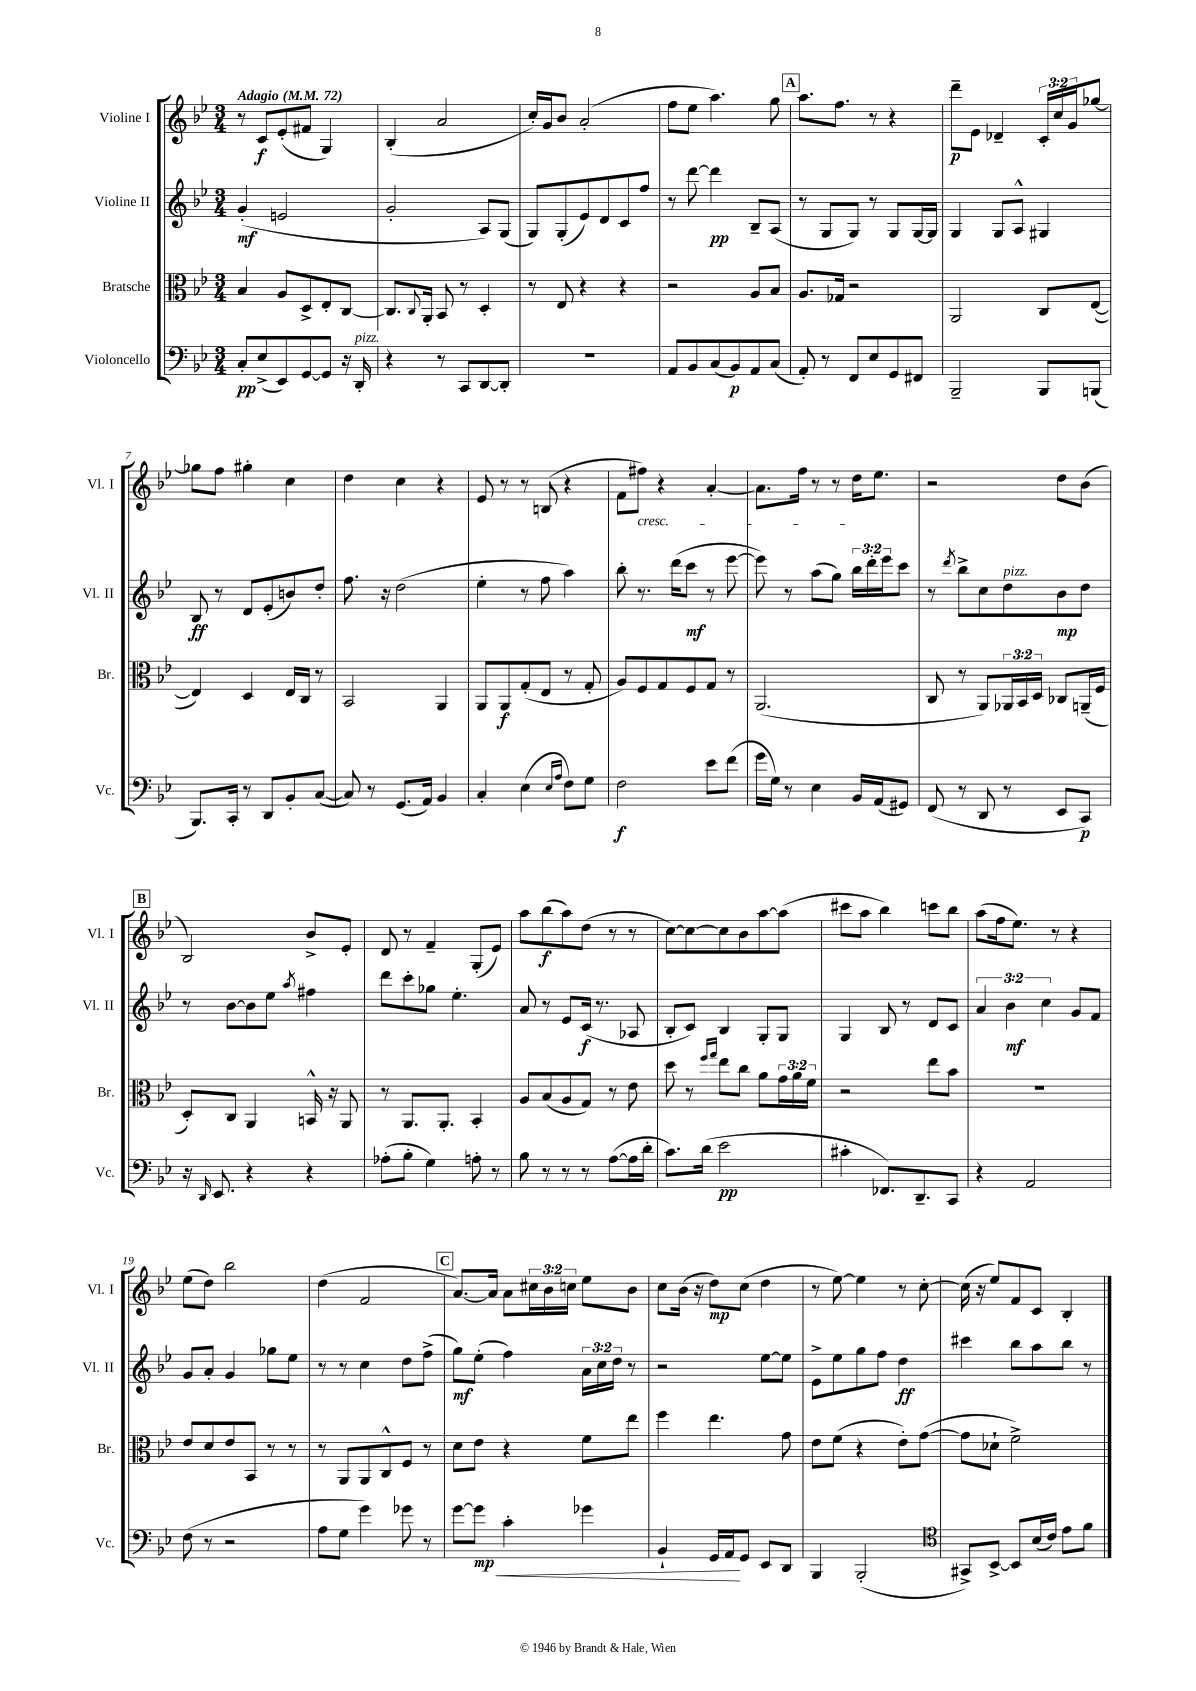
<<
\new StaffGroup <<
\new Staff = "s0" \with { instrumentName = "Violine I" shortInstrumentName = "Vl. I" } {
    \clef treble \key bes \major \numericTimeSignature \time 3/4 \override Staff.TupletNumber.text = #tuplet-number::calc-fraction-text \tempo "Adagio" 4 = 72
    r8 c'8\f ees'8-.( fis'8 g4) |
    bes4-.( a'2 |
    c''16-.) g'16 bes'8 a'2-.( |
    f''8 ees''8 a''4.) g''8 |
    \mark \markup { \box "A" } a''8. f''8. r8 r4 |
    d'''8--\p ees'8 des'4-- \tuplet 3/2 { c'16-. c''16 g'16 } ges''8~ |
    ges''8 f''8 gis''4-. c''4 |
    d''4 c''4 r4 |
    ees'8 r8 r8 b8( r4 |
    f'8 fis''8\cresc) r4 a'4~-. |
    a'8. f''16 r8 r8 d''16\! ees''8. |
    r2 d''8 bes'8( |
    \mark \markup { \box "B" } bes2) bes'8-> ees'8-. |
    d'8 r8 f'4-- g8-.( ees'8) |
    a''8 bes''8\f( a''8) d''8( r8 r8 |
    c''8~) c''8~ c''8 bes'8 a''8~ a''8( |
    cis'''8 a''8 bes''4) c'''8 bes''8 |
    a''8( f''16 ees''8.) r8 r4 |
    ees''8( d''8) bes''2 |
    d''4( f'2 |
    \mark \markup { \box "C" } a'8.~) a'16 a'8 \tuplet 3/2 { cis''16 bes'16 c''16 } ees''8 bes'8 |
    c''8 bes'16( r16 d''8\mp) c''8( d''4 |
    r8 ees''8~) ees''4 r8 c''8~-. |
    c''16( r16 ees''8) f'8 c'8 bes4-. \bar "|." |
}
\new Staff = "s1" \with { instrumentName = "Violine II" shortInstrumentName = "Vl. II" } {
    \clef treble \key bes \major \numericTimeSignature \time 3/4 \override Staff.TupletNumber.text = #tuplet-number::calc-fraction-text
    g'4-.\mf( e'2 |
    g'2-. a8) g8( |
    g8) g8-.( ees'8) d'8 c'8 f''8 |
    r8 d'''8~ d'''4\pp bes8-- a8( |
    \mark \markup { \box "A" } r8 g8 g8) r8 g8 g16~ g16 |
    g4 g8 a8-^ gis4 |
    bes8\ff r8 d'8 ees'8-.( b'8) d''8-. |
    f''8. r16 d''2( |
    ees''4-. r8 f''8 a''4) |
    bes''8-. r8. d'''16( c'''8\mf r8 ees'''8~ |
    ees'''8) r8 a''8( g''8) \tuplet 3/2 { bes''16 d'''16-. ees'''16 } c'''8 |
    r8 \acciaccatura { d'''8 } bes''8-> c''8 d''8^\markup { \italic "pizz." } bes'8\mp d''8 |
    \mark \markup { \box "B" } r8 bes'8~ bes'8 ees''8 \acciaccatura { a''8 } fis''4 |
    d'''8 c'''8-. ges''8 ees''4.-. |
    a'8 r8 ees'8 c'16\f( r8. aes8 |
    bes8-. c'8) bes4 g8-. g8 |
    g4 bes8 r8 d'8 c'8 |
    \tuplet 3/2 { a'4 bes'4\mf c''4 } g'8 f'8 |
    g'8 a'8-. g'4 ges''8 ees''8 |
    r8 r8 c''4 d''8 f''8->( |
    \mark \markup { \box "C" } g''8\mf) ees''8-.( f''4) \tuplet 3/2 { a'16 c''16 d''16 } r8 |
    r2 ees''8~ ees''8 |
    ees'8-> ees''8 g''8 f''8 d''4\ff |
    cis'''4 bes''8 a''8 bes''8 r8 \bar "|." |
}
\new Staff = "s2" \with { instrumentName = "Bratsche" shortInstrumentName = "Br." } {
    \clef alto \key bes \major \numericTimeSignature \time 3/4 \override Staff.TupletNumber.text = #tuplet-number::calc-fraction-text
    bes4 a8 d8-> ees8-. c8~ |
    c8. \appoggiatura { c8 } a,16-. bes,8 r8 d4-. |
    r8 ees8 r4 r4 |
    r2 a8 bes8 |
    \mark \markup { \box "A" } a8. ges16 r2 |
    a,2 c8 ees8~( |
    ees4) d4 ees16 c16 r8 |
    bes,2 a,4 |
    a,8 a,8\f g8-.( ees8 r8 g8-. |
    a8) f8 g8 f8 g8 r8 |
    a,2.( |
    c8 r8 a,8) \tuplet 3/2 { aes,16 bes,16 d16 } ces8 a,16--( f16 |
    \mark \markup { \box "B" } d8-.) c8 a,4 b,16-^ r16 a,8 |
    r8 a,8. a,8.-. bes,4-. |
    a8 bes8( a8 g8) r8 ees'8 |
    d''8 r8 \grace { f''16 g''16 } ees''8 c''8 a'8 \tuplet 3/2 { g'16 a'16 f'16 } |
    r2 ees''8 bes'8 |
    R2. |
    ees'8 d'8 ees'8 bes,8 r8 r8 |
    r8 a,8 a,8 c8-^ f8 r8 |
    \mark \markup { \box "C" } d'8 ees'8 r4 f'8 ees''8 |
    f''4 ees''4. g'8 |
    ees'8 f'8( r4 ees'8-.) g'8~( |
    g'8 des'8-! f'2->) \bar "|." |
}
\new Staff = "s3" \with { instrumentName = "Violoncello" shortInstrumentName = "Vc." } {
    \clef bass \key bes \major \numericTimeSignature \time 3/4
    c8-.\pp ees8->( ees,8) g,8~ g,8 r16 d,16-.^\markup { \italic "pizz." } |
    r4 r8 c,8 d,8~ d,8-. |
    R2. |
    a,8 bes,8 c8( bes,8\p) a,8 c8( |
    \mark \markup { \box "A" } a,8-.) r8 f,8 ees8 g,8 fis,8 |
    bes,,2-- bes,,8 b,,8( |
    bes,,8.) c,16-. r8 d,8 bes,8-. c8~( |
    c8) r8 g,8.( a,16) bes,4 |
    c4-. ees4( \grace { ees16 a16 } f8) g8 |
    f2\f ees'8 f'8( |
    g'16 g16) r8 ees4 bes,16 a,16( gis,8) |
    f,8( r8 d,8 r8 ees,8 c,8\p) |
    \mark \markup { \box "B" } r16 \grace { d,16 } ees,8. r4 r4 |
    aes8-.( bes8-. g4) a8-. r8 |
    bes8 r8 r8 r8 a8~( a16 d'16-. |
    c'8.) d'16( ees'2\pp |
    cis'4-. fes,8.) d,8.-- c,8 |
    r4 a,2 |
    f8( r8 r2 |
    a8 g8 g'4) ges'8 r8 |
    \mark \markup { \box "C" } g'8~ g'8\mp\< c'4-. ges'4 |
    bes,4-! g,16 a,16\! g,8 ees,8 d,8 |
    bes,,4 bes,,2-.( |
    \clef tenor gis,8->) bes,8~-> bes,8 bes16( c'16) ees'8 f'8 \bar "|." |
}
>>
>>
